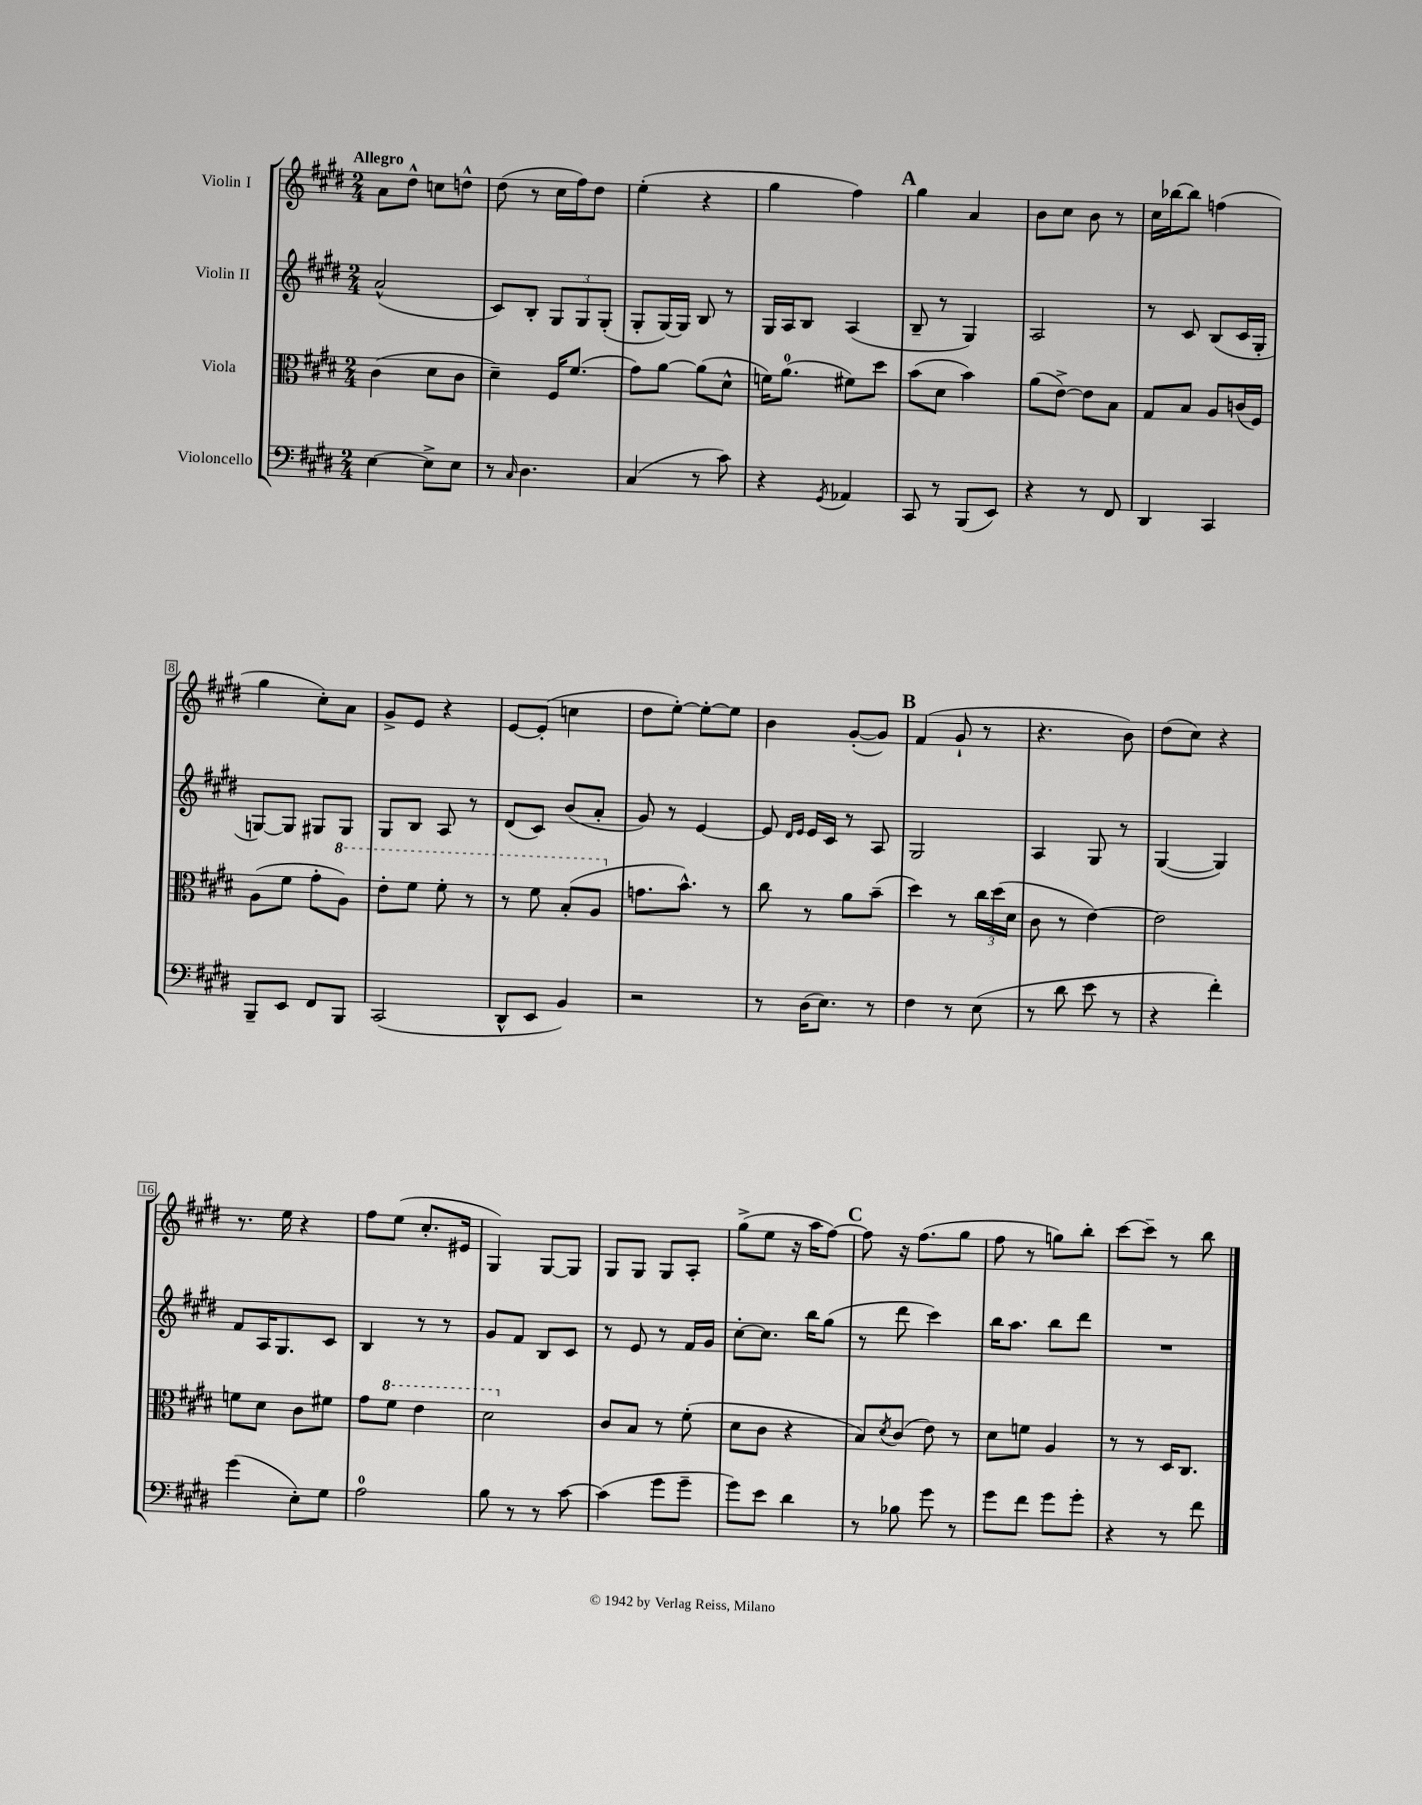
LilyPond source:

<<
\new StaffGroup <<
\new Staff = "s0" \with { instrumentName = "Violin I" } {
    \clef treble \key e \major \numericTimeSignature \time 2/4 \tempo "Allegro"
    a'8 dis''8-^ c''8 d''8-^ |
    dis''8( r8 cis''16 fis''16) dis''8 |
    e''4-.( r4 |
    gis''4 fis''4) |
    \mark \markup { \bold "A" } gis''4 a'4 |
    b'8 cis''8 b'8 r8 |
    cis''16 bes''16~ bes''8 f''4( |
    gis''4 cis''8-.) a'8 |
    gis'8-> e'8 r4 |
    e'8~ e'8-.( c''4 |
    dis''8 e''8~-.) e''8~-. e''8 |
    b'4 gis'8~-.( gis'8) |
    \mark \markup { \bold "B" } fis'4( gis'8-! r8 |
    r4. b'8) |
    dis''8( cis''8) r4 |
    r8. e''16 r4 |
    fis''8 e''8( cis''8.-. eis'16 |
    gis4) gis8~ gis8 |
    gis8 gis8 gis8 a8-. |
    gis''8->( e''8 r16 a''16 fis''8~) |
    \mark \markup { \bold "C" } fis''8 r16 fis''8.( gis''8 |
    fis''8 r8 g''8) b''8-. |
    cis'''8~ cis'''8-- r8 b''8 \bar "|." |
}
\new Staff = "s1" \with { instrumentName = "Violin II" } {
    \clef treble \key e \major \numericTimeSignature \time 2/4
    a'2-^( |
    cis'8) b8-. \tuplet 3/2 { gis8 gis8 gis8-.( } |
    gis8-. gis16~) gis16 b8 r8 |
    gis16 a16 b8 a4( |
    \mark \markup { \bold "A" } b8-- r8 gis4) |
    a2 |
    r8 cis'8 b8( cis'16 gis16-. |
    g8~) g8 gis8 gis8 |
    gis8 b8 a8 r8 |
    dis'8( cis'8) b'8( a'8-. |
    gis'8) r8 e'4~ |
    e'8 \grace { dis'16 e'16 } e'16 cis'16 r8 a8 |
    \mark \markup { \bold "B" } gis2 |
    a4 gis8 r8 |
    gis4~( gis4) |
    fis'8 a16 gis8. cis'8 |
    b4 r8 r8 |
    gis'8 fis'8 b8 cis'8 |
    r8 e'8 r8 fis'16 gis'16 |
    cis''8~-. cis''8. b''16 gis''8( |
    \mark \markup { \bold "C" } r8 dis'''8 cis'''4) |
    b''16 a''8. b''8 dis'''8 |
    R2 \bar "|." |
}
\new Staff = "s2" \with { instrumentName = "Viola" } {
    \clef alto \key e \major \numericTimeSignature \time 2/4
    cis'4( dis'8 cis'8 |
    dis'4--) fis16 fis'8.( |
    gis'8) a'8~ a'8( dis'8-^ |
    f'16) a'8.-0( fis'8) dis''8 |
    \mark \markup { \bold "A" } b'8( dis'8 b'4) |
    a'8( e'8~->) e'8 b8 |
    gis8 b8 a8 c'16( fis16) |
    a8( fis'8 gis'8-. \ottava #1 a'8) |
    e''8-. fis''8 fis''8-. r8 |
    r8 fis''8 b'8-.( a'8 \ottava #0 |
    g'8. b'8.-^) r8 |
    cis''8 r8 a'8 b'8--( |
    \mark \markup { \bold "B" } dis''4) r8 \tuplet 3/2 { cis''16 dis''16( dis'16 } |
    cis'8 r8 e'4~) |
    e'2 |
    f'8 dis'8 cis'8 fis'8 |
    gis'8 \ottava #1 fis''8 e''4 |
    dis''2 \ottava #0 |
    cis'8 b8 r8 fis'8-.( |
    dis'8 cis'8 r4 |
    \mark \markup { \bold "C" } b8) \acciaccatura { dis'8 } cis'8( e'8) r8 |
    dis'8 f'8 a4 |
    r8 r8 dis16 cis8. \bar "|." |
}
\new Staff = "s3" \with { instrumentName = "Violoncello" } {
    \clef bass \key e \major \numericTimeSignature \time 2/4
    e4~ e8-> e8 |
    r8 \grace { cis16 } dis4. |
    cis4( r8 cis'8) |
    r4 \acciaccatura { gis,8 } aes,4 |
    \mark \markup { \bold "A" } cis,8 r8 b,,8( e,8) |
    r4 r8 fis,8 |
    dis,4 cis,4 |
    b,,8-- e,8 fis,8 b,,8 |
    cis,2( |
    dis,8-^ e,8 b,4) |
    r2 |
    r8 dis16( e8.) r8 |
    \mark \markup { \bold "B" } fis4 r8 e8( |
    r8 dis'8 e'8 r8 |
    r4 fis'4-.) |
    gis'4( e8-.) gis8 |
    a2-0 |
    b8 r8 r8 cis'8~ |
    cis'4( gis'8 gis'8-- |
    gis'8) e'8 dis'4 |
    \mark \markup { \bold "C" } r8 bes8 gis'8 r8 |
    gis'8 fis'8 gis'8 gis'8-. |
    r4 r8 fis'8 \bar "|." |
}
>>
>>
\layout { \context { \Score \override BarNumber.stencil = #(make-stencil-boxer 0.1 0.3 ly:text-interface::print) } }
